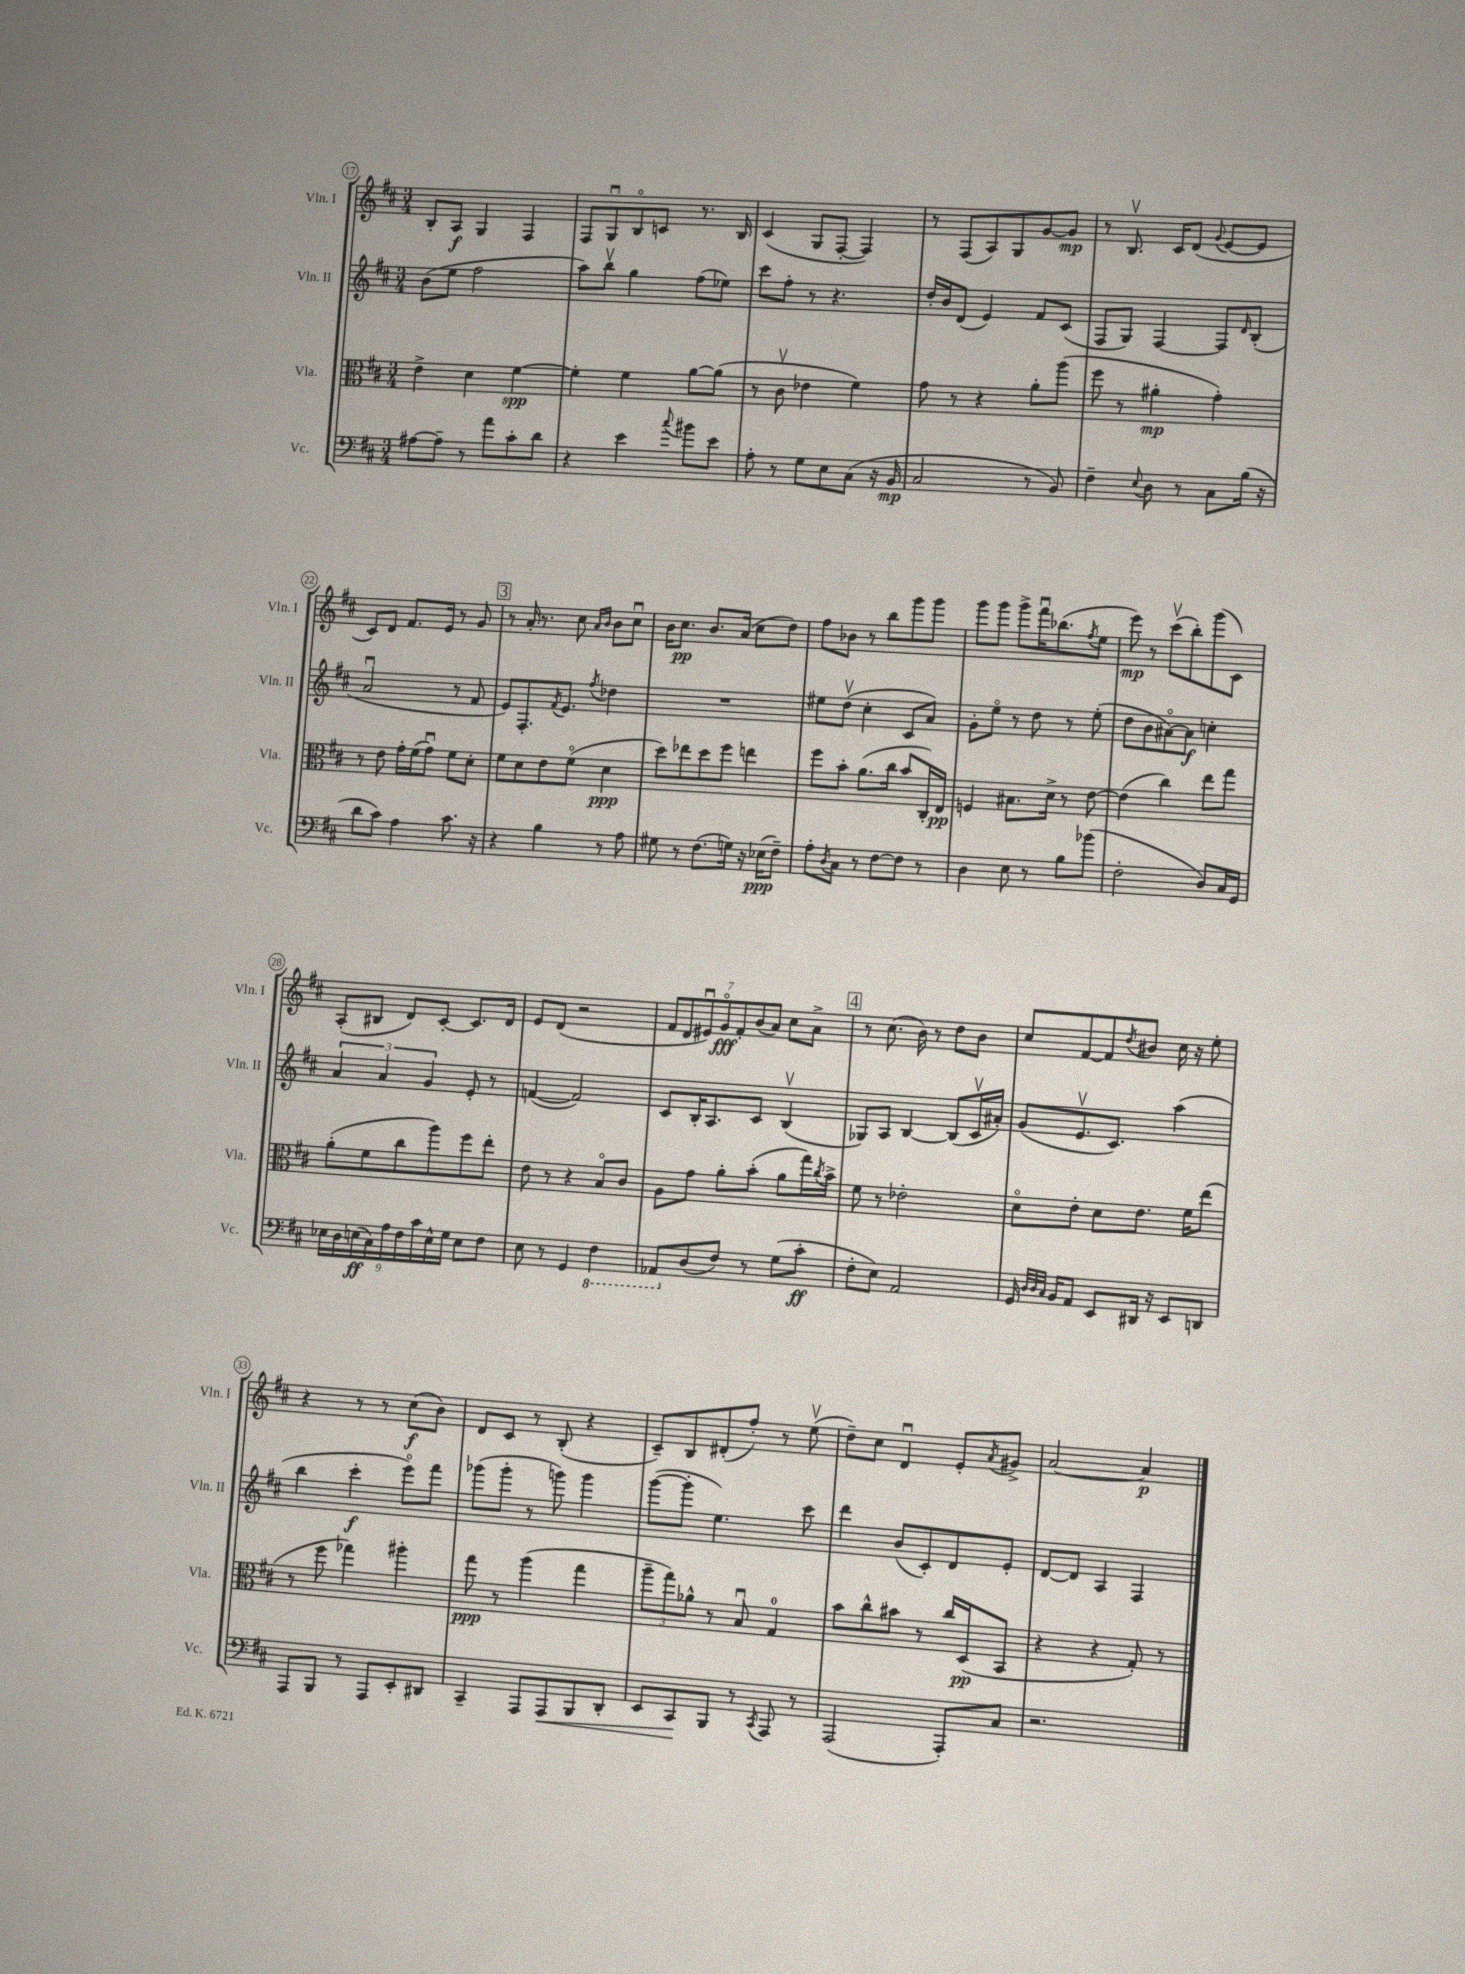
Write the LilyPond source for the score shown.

<<
\new StaffGroup <<
\new Staff = "s0" \with { instrumentName = "Vln. I" shortInstrumentName = "Vln. I" } {
    \clef treble \key d \major \numericTimeSignature \time 3/4
    b8-. a8\f g4 fis4 |
    fis8 g8\downbow b8\flageolet c'8 r8. b16 |
    cis'4( g8 fis8~-. fis4) |
    r8 fis8( a8) g8 g'8~ g'8\mp |
    r8 b8.\upbow cis'16 d'8( \appoggiatura { g'8 } e'8~ e'8 |
    cis'8) d'8 fis'8. e'16 r8 g'8 |
    \mark \markup { \box "3" } r8 a'16-. r8. cis''8 \grace { a'16 b'16 } b'8 cis''8\downbow |
    b'16 cis''8.\pp b'8. a'16( cis''8 d''8) |
    fis''8 bes'8 r8 b''8 g'''8 g'''8 |
    g'''8 g'''8 g'''8-> fis'''16\downbow bes''8.( \acciaccatura { fis''8 } e''8 |
    e'''8\mp) r8 cis'''8\upbow( b''8-.) g'''8( cis'8) |
    a8-.( bis8 d'8) cis'8~-. cis'8. d'16 |
    e'8 d'8( r2 |
    \tuplet 7/4 { fis'8 d'8 eis'8\downbow) g'8\flageolet\fff fis'8-. b'8( a'8) } cis''8 a'8-> |
    \mark \markup { \box "4" } r8 cis''8.( b'16) r8 d''8 b'8 |
    cis''8 fis'8~ fis'8 \acciaccatura { d''8 } bis'8 cis''16 r16 e''8-. |
    r4 r8 r8 cis''8\f( b'8) |
    d'8 cis'8 r8 b8-.( r4 |
    cis'8--) b8 dis'8-.( fis''8-.) r8 e''8\upbow( |
    d''8--) cis''8 d'4\downbow e'8-. \acciaccatura { a'8 } gis'8-> |
    a'2~ a'4\p \bar "|." |
}
\new Staff = "s1" \with { instrumentName = "Vln. II" shortInstrumentName = "Vln. II" } {
    \clef treble \key d \major \numericTimeSignature \time 3/4
    b'8( e''8 fis''2 |
    a''8) b''8\upbow g''4 fis''8( ees''8) |
    cis'''8 fis''8-. r8 r4. |
    d''16-. b'16 d'8( e'4) fis'8 cis'8( |
    fis8 g8) fis4~ fis8 \grace { d'16 } b8-.( |
    a'2\downbow r8 fis'8 |
    \mark \markup { \box "3" } e'8) fis8.-. \acciaccatura { fis'8 } e'8. \acciaccatura { fis''8 } des''4 |
    R2. |
    eis''8 d''8\upbow( cis''4-. cis'8 a'8) |
    g'8-. e''8\flageolet r8 d''8 r8 e''8-.( |
    d''8 b'8 ais'8~\flageolet) ais'8\f c''4-. |
    \tuplet 3/2 { a'4 a'4 g'4 } e'8-. r8 |
    f'4~( f'2) |
    cis'8 b16-. a8. cis'8 b4\upbow( |
    \mark \markup { \box "4" } ges8) a8 b4~ b8( cis'16\upbow ais'16-.) |
    g'8( e'8.\upbow cis'8.) a''4( |
    b''4 cis'''4-.\f e'''8\flageolet) fis'''8 |
    ges'''8( ges'''8-. r8 g'''8) g'''4 |
    g'''8~( g'''8-. e''4.) cis'''8 |
    d'''4 b'8( cis'8-.) d'8 e'8-. |
    d'8~ d'8 a4 fis4 \bar "|." |
}
\new Staff = "s2" \with { instrumentName = "Vla." shortInstrumentName = "Vla." } {
    \clef alto \key d \major \numericTimeSignature \time 3/4
    e'4-> d'4 fis'4~\spp |
    fis'4-. fis'4 a'8~ a'8( |
    r8 cis'8\upbow ees'4 fis'4) |
    g'8 r8 r4 a'8-. a''8( |
    fis''8 r8 ais'4-.\mp g'4-.) |
    r8 e'8 g'16-. fis'16( g'8\downbow) fis'8 d'8-. |
    \mark \markup { \box "3" } fis'8 d'8 e'8 fis'8\flageolet( d'4\ppp |
    d''8) ees''8 d''8 fis''8 e''4 |
    fis''8 b'8-. a'8.( cis''16 b'8 cis16-.) e16\pp |
    f4 bis8. d'16-> r8 e'8~ |
    e'4( cis''4) e''8 g''8 |
    a'8-.( fis'8 cis''8 a''8) fis''8 e''8-. |
    e'8 r8 r4 b8\flageolet cis'8 |
    a8 g'8 a'8-. b'8-.( a'8 g''16) \acciaccatura { cis''8 } b'16-> |
    \mark \markup { \box "4" } fis'8 r8 ees'2-. |
    d'8\flageolet e'8-. d'8 e'8. fis'16 e''8( |
    r8 fis''8 ges''4) ais''4-. |
    g''8\ppp r8 a''4( g''4 |
    \tuplet 3/2 { a''8-- g''8) aes'8-^ } r8 b8\downbow g4-0 |
    b'8 cis''8-^ bis'8 r8 cis''16 d16\pp( b,8 |
    r4 r4 g8-.) r8 \bar "|." |
}
\new Staff = "s3" \with { instrumentName = "Vc." shortInstrumentName = "Vc." } {
    \clef bass \key d \major \numericTimeSignature \time 3/4
    ais8~ ais8-- r8 a'8 cis'8-. d'8 |
    r4 e'4 \appoggiatura { cis''8 } bis'8 e'8 |
    a8-. r8 g8 e8 cis8( r16 b,16\mp |
    cis2 r8 b,8) |
    fis4-- \appoggiatura { e8 } d8 r8 cis8 b16( r16 |
    d'8 cis'8) a4 cis'8. r16 |
    \mark \markup { \box "3" } r4 b4 r8 a8 |
    gis8 r8 fis8.( g16) r16 ees16\ppp( fis8--) |
    a8-. \acciaccatura { d8 } cis8 r8 fis8~ fis8 r8 |
    d4 e8 r8 b8 bes'8( |
    fis2-. d8) cis16 g,16 |
    \tuplet 9/8 { ees16 d16 e16\ff( cis16) a16 fis16 cis'16 e16-^ g16 } e8 fis8 |
    e8 r8 g,4 \ottava #-1 fis,4 |
    aes,,8 \ottava #0 d8( fis8) r8 g8( cis'8-.\ff |
    \mark \markup { \box "4" } fis8-. e8) a,2 |
    g,16 \grace { d32 d32 cis32 } b,16 a,8 e,8 dis,16 r16 e,8 d,8 |
    a,,8 b,,8 r8 a,,8 e,8-. dis,8 |
    cis,4-- a,,8 a,,8\< b,,8 d,8-. |
    e,8 cis,8\! b,,8 r8 \acciaccatura { cis,8 } a,,8 r8 |
    a,,2( a,,8-.) cis8 |
    r2. \bar "|." |
}
>>
>>
\layout { \context { \Score currentBarNumber = #17 \override BarNumber.stencil = #(make-stencil-circler 0.1 0.3 ly:text-interface::print) } }
